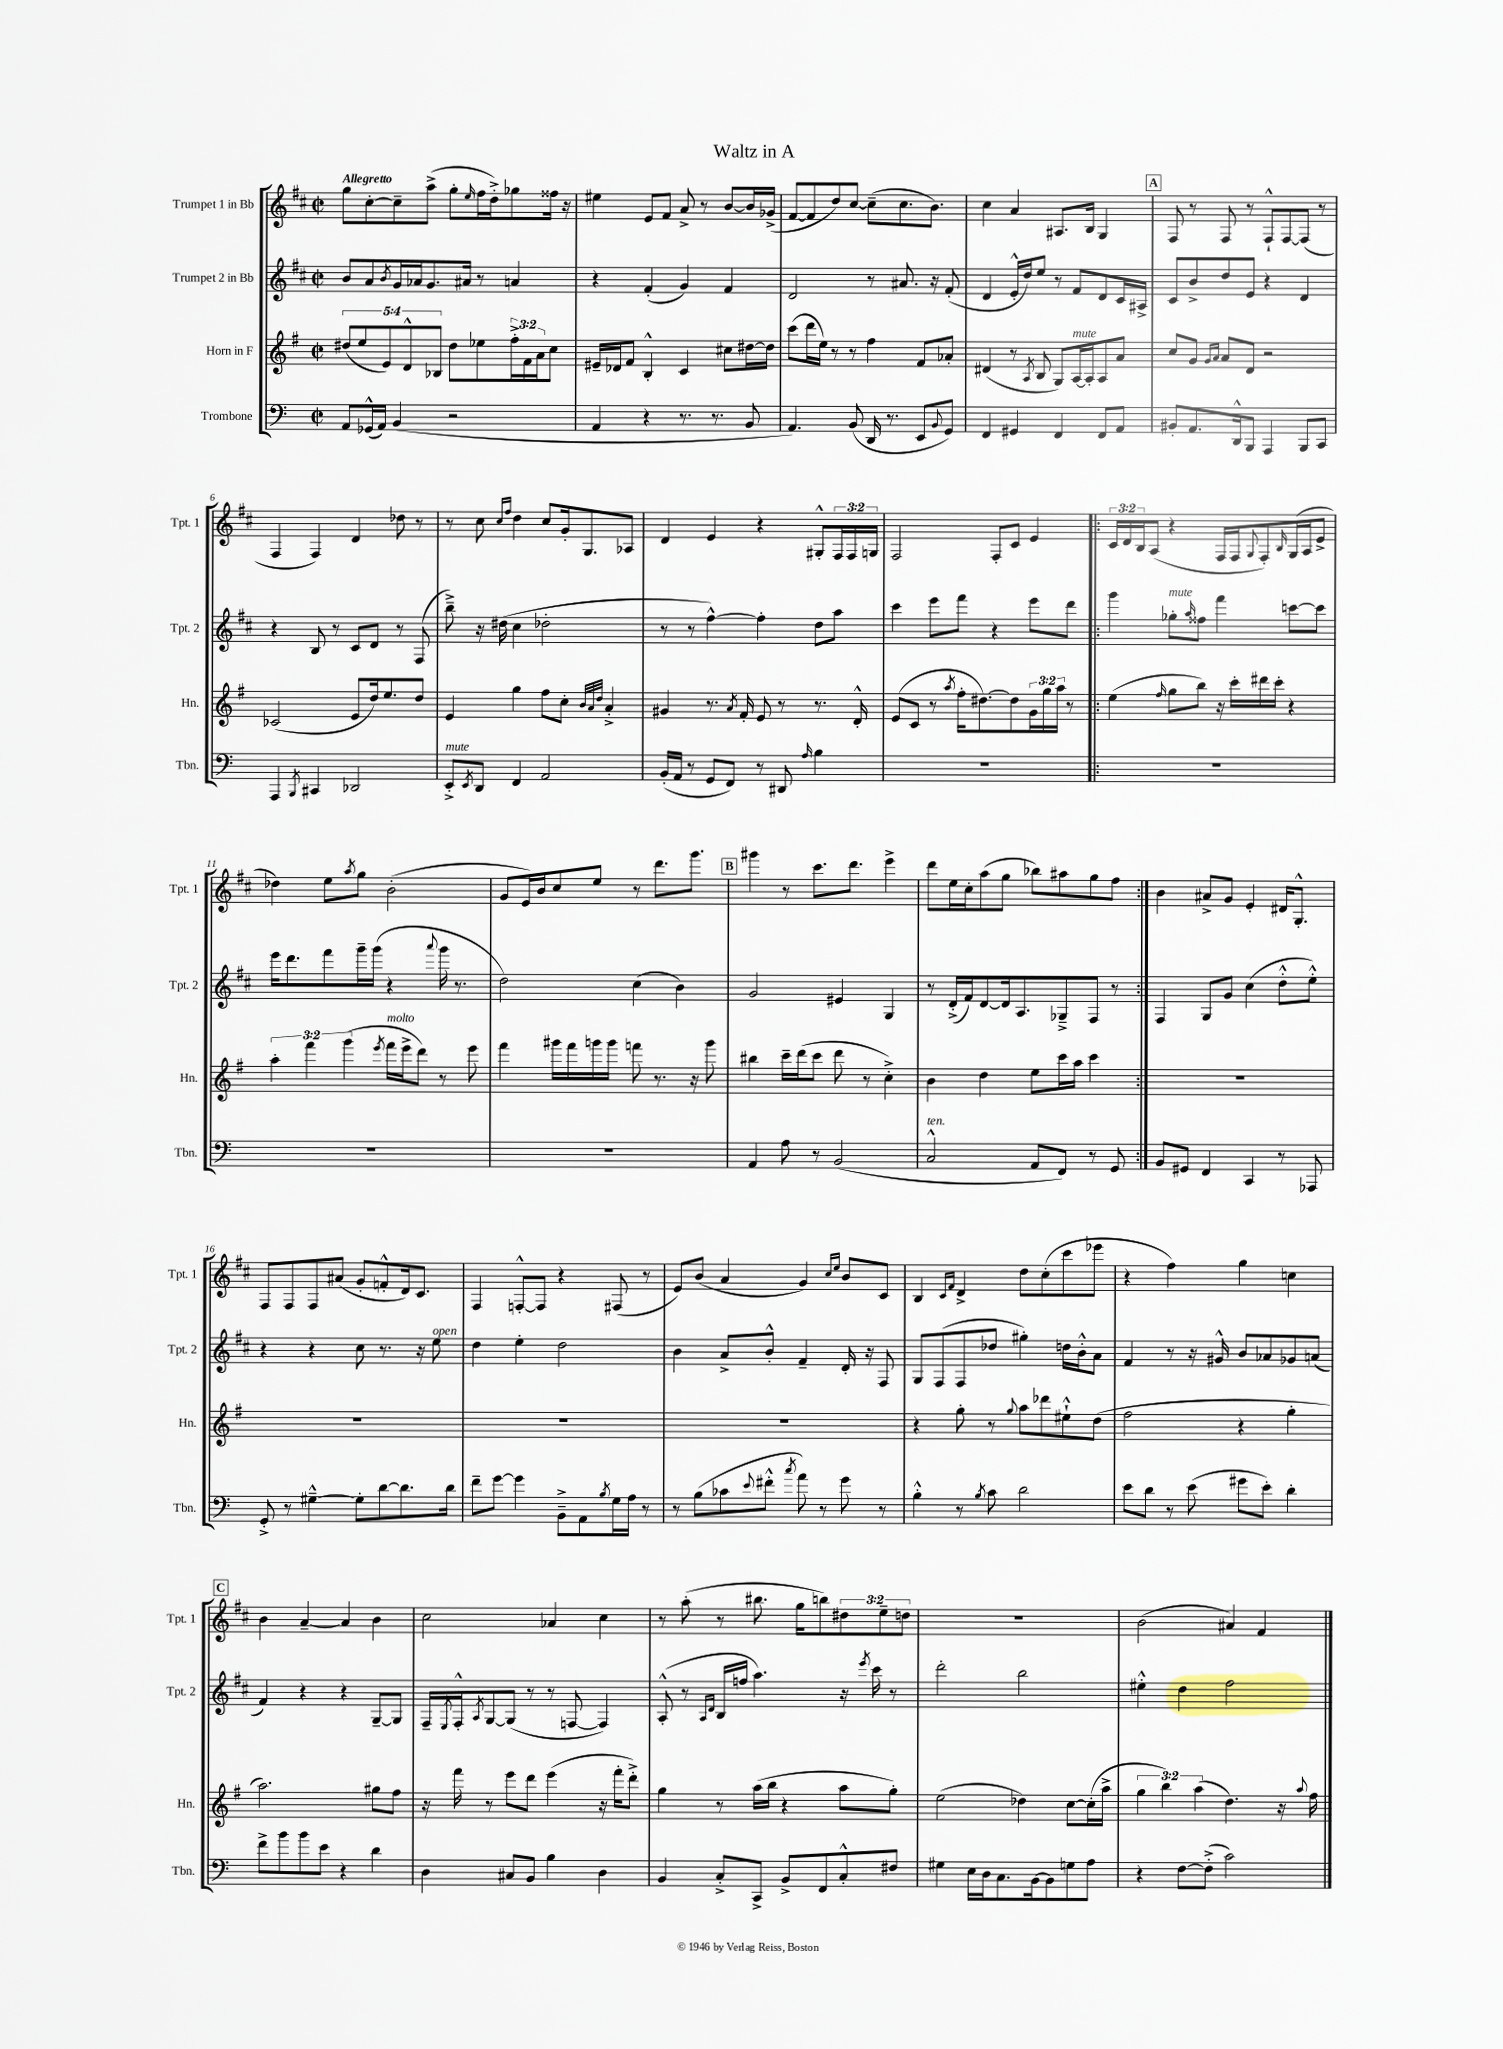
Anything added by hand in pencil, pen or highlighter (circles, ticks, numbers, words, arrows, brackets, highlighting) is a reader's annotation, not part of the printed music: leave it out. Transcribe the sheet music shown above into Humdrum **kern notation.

**kern	**kern	**kern	**kern
*staff4	*staff3	*staff2	*staff1
*clefF4	*clefG2	*clefG2	*clefG2
*k[]	*k[f#]	*k[f#c#]	*k[f#c#]
*M2/2	*M2/2	*M2/2	*M2/2
*met(c|)	*met(c|)	*met(c|)	*met(c|)
8AA/L	(10dd#/L	8b/L	8gg\L
.	10ee/	.	.
(16GG-^^/L	.	8a/	[8cc#'\
16AA/JJ)	.	.	.
.	10e/)	.	.
.	.	8qb/	.
(4BB/	.	16g/L	8cc#~\]
.	10d^^/	.	.
.	.	16a-/J	.
.	.	8.g/	(8aa^\J
.	10B-/J	.	.
2r	8dd#\L	.	8gg'\L
.	.	16a#/Jk	.
.	.	.	16qqee/
.	8ee-\	8r	16ff#\L
.	.	.	16dd'^\J)
.	24ff#'^\L	4a/	8gg-\
.	24f#\	.	.
.	24a\J	.	.
.	8cc\J	.	16ff##\Jk
.	.	.	16r
=	=	=	=
4AA/	16e#~/LL	4r	4ee#\
.	16d-/J	.	.
.	8f#/J	.	.
4r	4B'^^/	(4f#'/	8e/L
.	.	.	8f#/J
8.r	4c/	4g/)	8a^/
.	.	.	8r
8.r	.	.	.
.	8cc#\L	4f#/	[8b/L
8BB/	[16dd#\L	.	16b/]L
.	16dd#\]JJ	.	(16g-^/JJ
=	=	=	=
4.AA/)	(8ccc\L	2d/	[8f#/L
.	16ddd\L	.	8f#/]
.	16ee\JJ)	.	.
.	8r	.	8dd/)
(8BB/	8r	.	[8cc#/J
16DD/	4ff#\	8r	(8cc#~\]L
8.r	.	.	.
.	.	8.a#/	8.cc#\
8EE/L	8f#/L	.	.
.	.	16r	8.b\J)
8qqBB/	.	.	.
8GG/J)	8a-'/J	(8f#'/	.
=	=	=	=
4FF/	(4d#/	4d/	4cc#\
4GG#/	8r	16e'^^/LL	4a/
.	.	16dd/J)	.
.	8qA/	.	.
.	8B/	8ee/J	.
4FF/	8G/L)	8r	8.A#/L
.	[16A/L	8f#/L	.
.	16A'/]J	.	16B/Jk
8FF/L	8A/	8d/	4G/
8AA/J	8a/J	16c#/L	.
.	.	16A#^/JJ	.
=	=	=	=
8BB#'/L	8cc/L	8c#/L	8F#/
8.AA/	8g/J	8b^/	8r
.	16qqg/LL	.	.
.	16qqa/JJ	.	.
.	8a/L	8dd/	8F#/
16DD^^/k	.	.	.
8BBB/J	8d/J	8e/J	8r
4AAA/	2r	4r	8F#`^^/L
.	.	.	[8F#/
8BBB/L	.	4d/	(8F#/]J
8CC/J	.	.	8r
=	=	=	=
4AAA/	(2c-/	4r	4F#/
8qBBB/	.	.	.
4CC#/	.	8B/	4F#/)
.	.	8r	.
2DD-/	8e/L	8c#/L	4d/
.	16dd/k)	8d/J	.
.	8.ee/	.	.
.	.	8r	8dd-\
.	8dd/J	(8F#/	8r
=	=	=	=
8EE'^/L	4e/	8bb~^\)	8r
8qEE/	.	.	.
8DD/J	.	16r	8cc#\
.	.	(16dd#\	.
.	.	.	16qqcc#/LL
.	.	.	16qqff#/JJ
4FF/	4gg\	4cc#\	4dd\
2AA/	8ff#\L	2dd-'\	8cc#/L
.	8cc'\J	.	16g'/k
.	.	.	8.G/
.	32qqb/LLL	.	.
.	32qqa/	.	.
.	32qqdd/JJJ	.	.
.	4a'^/	.	.
.	.	.	8A-/J
=	=	=	=
(16BB'/LL	4g#/	8r	4d/
16AA/JJ	.	.	.
8r	.	8r	.
8GG/L	8.r	[4ff#^^\)	4e/
8FF/J)	.	.	.
.	8qa/	.	.
.	16f#'/	.	.
8r	8e/	4ff#'\]	4r
8DD#/	8r	.	.
16qqA/	.	.	.
4B\	8.r	8dd\L	8G#'^^/L
.	.	8aa\J	24F#/L
.	.	.	24F#/
.	16d'^^/	.	.
.	.	.	24G/JJ
=	=	=	=
1r	(8e/L	4ccc#\	2F#/
.	8c/J	.	.
.	8r	8eee\L	.
.	8qaa/	.	.
.	16ff#'\LK	8fff#\J	.
.	[8.dd#\)	.	.
.	.	4r	8F#'/L
.	8dd#\]	.	8c#/J
.	24g\L	8eee\L	4e/
.	24gg\	.	.
.	24aa\JJ	.	.
.	8r	8ddd\J	.
=!|:	=!|:	=!|:	=!|:
1r	(4ee\	4ggg\	24c#/LL
.	.	.	24d/
.	.	.	24B/J
.	.	.	(8A/J
.	16qqff#/	.	.
.	8gg\L	8gg-'\L	4r
.	.	16qqaa/	.
.	8bb\J)	8ff##\J	.
.	16r	4fff#\	16F#/LL
.	16ccc'\LL	.	16F#/J
.	.	.	8qqG/
.	16ddd#\	.	8F#'/)
.	16ccc'\JJ	.	.
.	.	.	16qqB/
.	4r	[8ccc\L	(16G/L
.	.	.	16A/J
.	.	8ccc\]J	8e^/J
=	=	=	=
1r	6aa'\	16eee\LK	4dd-\)
.	.	8.ddd\	.
.	6fff#\	.	.
.	.	8fff#\	8ee\L
.	(6ggg\	.	.
.	.	.	8qaa/
.	.	16ggg~\L	8gg\J
.	.	(16ggg\JJ	.
.	8qeee/	.	.
.	16fff#\LL	4r	(2b'\
.	16eee^\J	.	.
.	8ddd\J)	.	.
.	.	8qqaaa/	.
.	8r	16ggg\	.
.	.	8.r	.
.	8eee\	.	.
=	=	=	=
1r	4fff#\	2dd\)	8g/L
.	.	.	16e/L)
.	.	.	16b/J
.	16ggg#\LL	.	8cc#/
.	16fff#\	.	.
.	16ggg\	.	8ee/J
.	16ggg\JJ	.	.
.	8fff\	(4cc#\	8r
.	8.r	.	8.ddd\L
.	.	4b\)	.
.	16r	.	8.ggg\J
.	8ggg\	.	.
=	=	=	=
4AA/	4bb#\	2g/	4ggg#\
8A\	16ccc~\LL	.	8r
.	(16ddd\J	.	.
8r	8ccc\J	.	8.ccc#\L
(2BB/	8ddd\	4e#/	.
.	.	.	8.ddd\J
.	8r	.	.
.	4cc'^\)	4G/	4eee^\
=	=	=	=
2C^^/	4b\	8r	8ddd\L
.	.	(16d'^/LL	16ee\L
.	.	16f#/J)	16cc#'\J
.	4dd\	[8d/	(8aa\
.	.	16d/]k	8gg\J
.	.	8.A/	.
8AA/L	8ee\L	.	8bb-\L)
8FF/J)	16ccc\L	8G-~^/	8aa#\
.	16aa\JJ	.	.
8r	4ccc\	8F#/J	8gg\
8GG/	.	8r	8ff#\J
=:|!	=:|!	=:|!	=:|!
8BB/L	1r	4F#/	4b\
8GG#/J	.	.	.
4FF/	.	8G/L	8a#^/L
.	.	8g/J	8g/J
4CC/	.	(4cc#\	4e'/
8r	.	8dd'^^\L	16d#/LK
.	.	.	8.G'^^/J
8AAA-/	.	8ee'^^\J)	.
=	=	=	=
8GG'^/	1r	4r	8F#/L
8r	.	.	8F#/
[4G#~^^\	.	4r	8F#/
.	.	.	(8a#/J
8G#'\]L	.	8cc#\	8g'/L
[8d\	.	8.r	8f'^^/
8.d\]	.	.	16d/k)
.	.	16r	8.c#/J
.	.	8ee\	.
16d\Jk	.	.	.
=	=	=	=
8f~\L	1r	4dd\	4F#/
[8g\J	.	.	.
4g\]	.	4ee'\	[8F'^^/L
.	.	.	8F/]J
8BB~^\L	.	2dd\	4r
8AA\	.	.	.
8qB/	.	.	.
16G\L	.	.	(8F#/
16A\JJ	.	.	.
8r	.	.	8r
=	=	=	=
8r	1r	4b\	8e/L)
(8B\L	.	.	(8b/J
8c-\	.	8a^/L	4a/
8qqe/	.	.	.
8f#'^^\J	.	8b'^^/J	.
8qcc/	.	.	.
8a\)	.	4f#~/	4g/)
8r	.	.	.
.	.	.	16qqcc#/LL
.	.	.	16qqee/JJ
8g\	.	16d'/	8b/L
.	.	16r	.
8r	.	8F#/	8c#/J
=	=	=	=
4B'^^\	4r	8G/L	4B/
.	.	(8F#/	.
.	.	.	16qqc#/LL
.	.	.	16qqf#/JJ
8r	8gg'\	8F#/	4d^/
8qB/	.	.	.
8c\	8r	8dd-/J	.
.	8qqgg/	.	.
2d\	8aa\L	4gg#'\)	8dd\L
.	8ddd-\	.	(8cc#'\
.	8ee#`^^\	16dd\LL	8ccc#\
.	.	16b'^^\J	.
.	(8dd\J	8a\J	8eee-\J
=	=	=	=
8e\L	2ff#\	4f#/	4r
8d\J	.	.	.
8r	.	8r	4ff#\)
(8e\	.	16r	.
.	.	16g#^^/	.
8g#\L	4r	8b/L	4gg\
8e'\J)	.	8a-/	.
4d'\	4gg'\	8g-/	4cc\
.	.	(8a/J	.
=	=	=	=
8f^\L	2.aa\)	4f#/)	4b\
8b\	.	.	.
8b\	.	4r	[4a~/
8e\J	.	.	.
4r	.	4r	4a/]
4d\	8gg#\L	[8G~/L	4b\
.	8ff#\J	8G/]J	.
=	=	=	=
4D\	16r	16F#~/LL	2cc#\
.	.	8qE/	.
.	16fff#\	16F#'^^/J	.
.	.	8qA/	.
.	8r	[8G/	.
8C#/L	8eee\L	(8G/]J	.
8BB/J	8ddd\J	8r	.
4B\	(4eee\	8r	4a-/
.	.	[8F/	.
4D\	16r	4F/])	4cc#\
.	16fff#'\LK	.	.
.	8ddd'^\J)	.	.
=	=	=	=
4BB/	4gg\	(8A'^^/	8r
.	.	8r	(8aa'\
.	.	16qqA/LL	.
.	.	16qqd/JJ	.
8C'^/L	8r	16B/LL	8r
.	.	16ff/JJ	.
8CC^/J	(16aa\LL	4.aa\)	8.bb#\
.	16bb\JJ	.	.
8BB^/L	4r	.	.
.	.	.	16gg\LK
8FF/	.	.	8bb\)
8C'^^/	8aa\L	16r	12dd#\
.	.	8qeee/	.
.	.	16ccc#\	.
.	.	.	12ee~\
8F#/J	8gg'\J)	8r	.
.	.	.	12dd\J
=	=	=	=
4G#\	(2ee\	2ddd'\	1r
16E\LL	.	.	.
16D\J	.	.	.
8.C\	.	.	.
.	4dd-\)	2bb\	.
[16BB\k	.	.	.
8BB\]	.	.	.
8G\	[8cc\L	.	.
8A\J	(16cc'\]L	.	.
.	16aa^\JJ	.	.
=	=	=	=
4r	6gg\	4ee#'^^\	(2b\
.	6bb\)	.	.
[8F\L	.	4dd\	.
.	(6aa\	.	.
(8F'^\]J	.	.	.
2c\)	4.dd\)	2ff#\	4a#/)
.	.	.	4f#/
.	16r	.	.
.	8qqaa/	.	.
.	16ff#\	.	.
==	==	==	==
*-	*-	*-	*-
